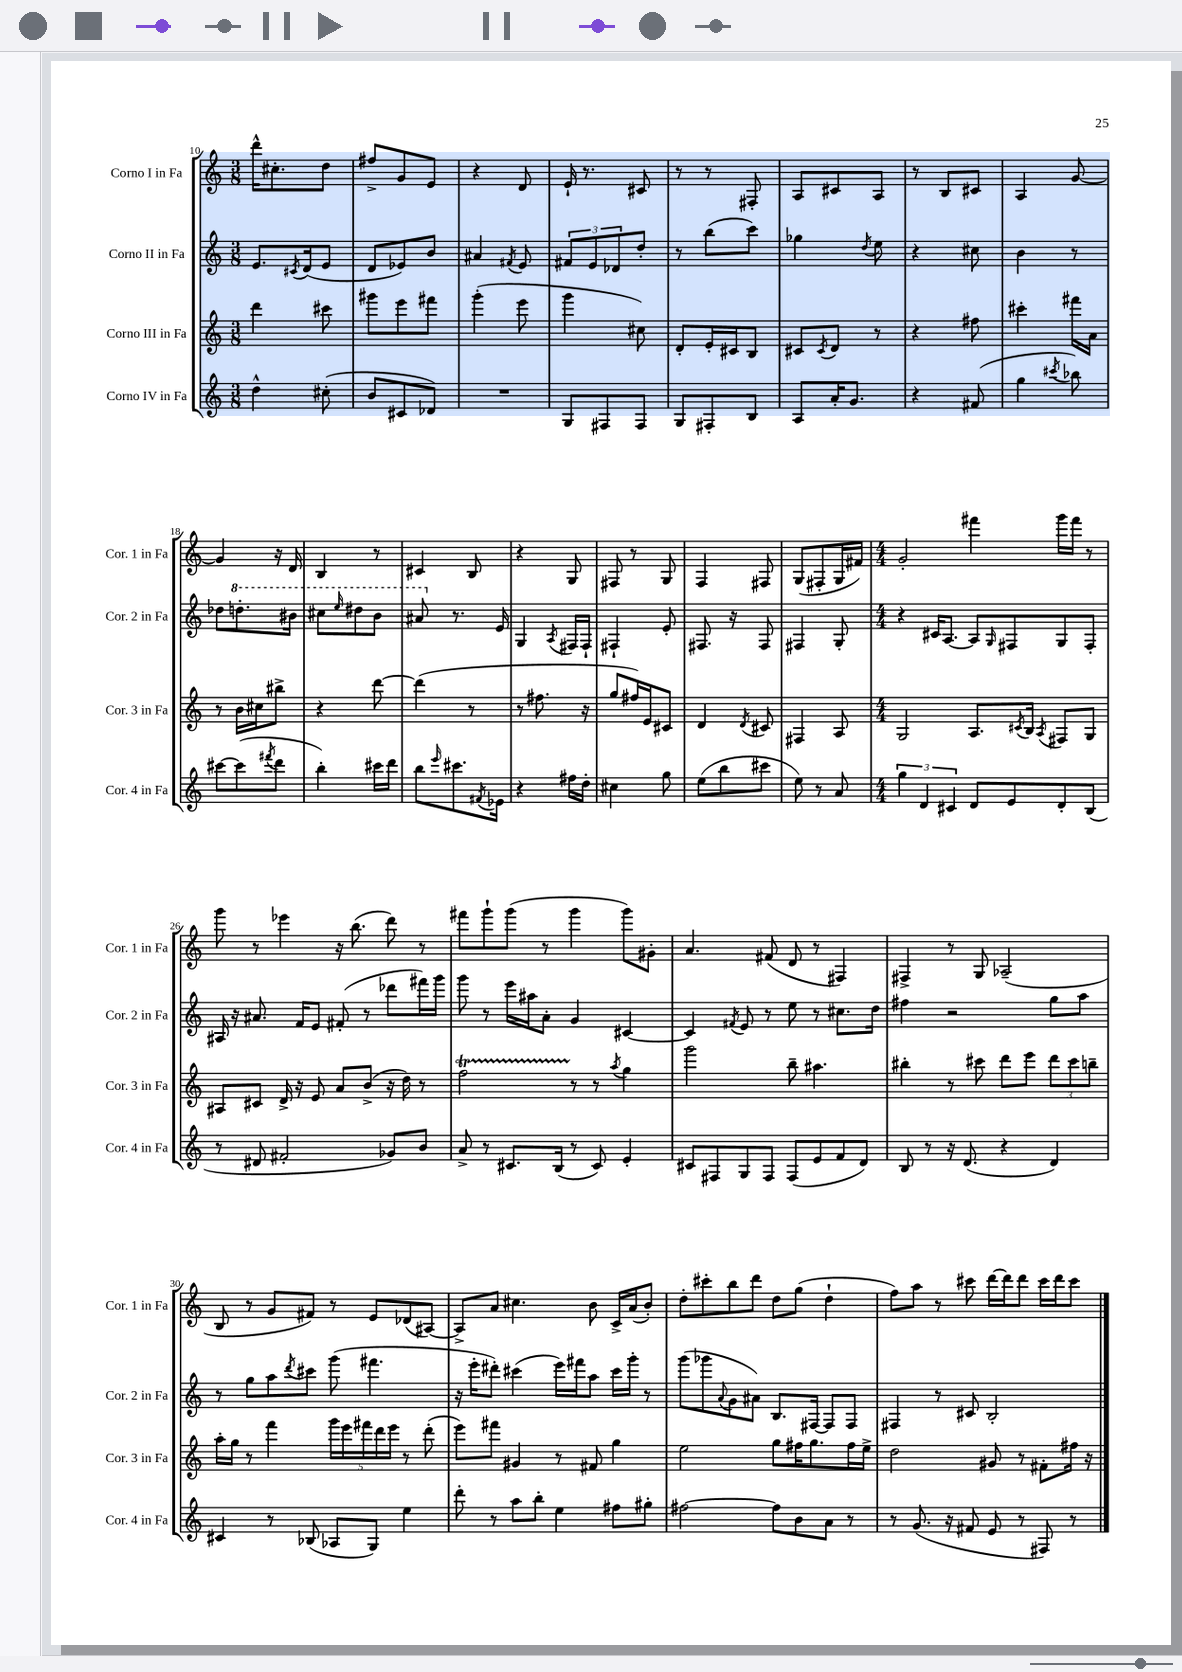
<<
\new StaffGroup <<
\new Staff = "s0" \with { instrumentName = "Corno I in Fa" shortInstrumentName = "Cor. 1 in Fa" } {
    \clef treble \key c \major \numericTimeSignature \time 3/8
    d'''16-^ cis''8.-. d''8 |
    fis''8-> g'8 e'8 |
    r4 d'8 |
    e'16-! r8. cis'8 |
    r8 r8 fis8-. |
    a8 cis'8 a8 |
    r8 b8 cis'8 |
    a4 g'8~ |
    g'4 r16 d'16 |
    b4 r8 |
    cis'4 b8 |
    r4 g8 |
    fis8 r8 g8 |
    f4 fis8 |
    g8( fis8-. g16 fis'16) |
    \numericTimeSignature \time 4/4 g'2-. fis'''4 g'''16 fis'''16 r8 |
    g'''8 r8 ees'''4 r16 b''8.( d'''8) r8 |
    fis'''8 g'''8-! g'''8( r8 g'''4 g'''8) gis'8-. |
    a'4. fis'8( d'8 r8 fis4) |
    fis4-> r8 g8 aes2--( |
    b8 r8 g'8 fis'8) r8 e'8 des'8( ais8~) |
    ais8-> a'8 cis''4. b'8 c'16-> a'16( b'8-.) |
    d''8-. cis'''8-. b''8 d'''8 d''8 g''8( d''4-! |
    f''8) a''8 r8 cis'''8 d'''16~ d'''16 d'''8 cis'''16 d'''16 cis'''8 \bar "|." |
}
\new Staff = "s1" \with { instrumentName = "Corno II in Fa" shortInstrumentName = "Cor. 2 in Fa" } {
    \clef treble \key c \major \numericTimeSignature \time 3/8
    e'8. \acciaccatura { cis'8 } d'16( e'8 |
    d'8 ees'8) b'8 |
    ais'4 \acciaccatura { fis'8 } e'8 |
    \tuplet 3/2 { fis'8 e'8 des'8 } d''8-. |
    r8 b''8( c'''8) |
    ges''4 \acciaccatura { d''8 } e''8 |
    r4 cis''8 |
    b'4 r8 |
    des''8 \ottava #1 d'''!8.-. bis''16 |
    cis'''8 \grace { e'''16 } dis'''8 b''8 |
    ais''8 \ottava #0 r8. e'16 |
    g4 \acciaccatura { a8 } fis16 fis16-! |
    fis4-! e'8-. |
    fis8. r16 fis8 |
    fis4 g8-. |
    \numericTimeSignature \time 4/4 r4 cis'16 a8.~ a8 \grace { g16 } fis8 g8 fis8-. |
    ais16 r16 ais'8. f'16 e'8 fis'8-.( r8 des'''8 fis'''16) g'''16 |
    g'''8 r8 e'''16 ais''16 a'8-. g'4 cis'4~ |
    cis'4 \acciaccatura { fis'8 } e'8 r8 e''8 r8 cis''8. d''16 |
    fis''4 r2 g''8 a''8 |
    r8 g''8 a''8 \acciaccatura { d'''8 } cis'''8 g'''8( fis'''4. |
    r16 e'''16-. dis'''8-.) cis'''4( e'''16) fis'''16 a''8 cis'''16 g'''16-. r8 |
    g'''8( ges'''8 \appoggiatura { a'8 } g'8 ais'8) b8. fis16~ fis8 fis8 |
    fis4 r8 cis'8 b2-. \bar "|." |
}
\new Staff = "s2" \with { instrumentName = "Corno III in Fa" shortInstrumentName = "Cor. 3 in Fa" } {
    \clef treble \key c \major \numericTimeSignature \time 3/8
    d'''4 cis'''8 |
    gis'''8 e'''8 fis'''8 |
    g'''4-.( e'''8 |
    g'''4 cis''8) |
    d'8-. e'16-. cis'16 b8 |
    cis'8 \acciaccatura { cis'8 } d'8 r8 |
    r4 fis''8 |
    cis'''4-. fis'''16 a'16 |
    r8 b'16 cis''16 bis''8-> |
    r4 d'''8~ |
    d'''4( r8 |
    r8 fis''8. r16 |
    g''8 fis''16) e'16 cis'8 |
    d'4 \acciaccatura { d'8 } cis'8 |
    fis4 a8 |
    \numericTimeSignature \time 4/4 g2 a8. \acciaccatura { cis'8 } b16 \acciaccatura { a8 } fis8 g8 |
    ais8 cis'8 d'16-> r16 e'8 a'8 b'8->( r16 d''16) r8 |
    f''2\startTrillSpan r8\stopTrillSpan r8 \acciaccatura { a''8 } g''4 |
    g'''2 b''8-- ais''4. |
    bis''4-. r8 cis'''8 d'''8 e'''8 \tuplet 3/2 { d'''8 cis'''8 b''8-- } |
    a''16-. g''16 r8 f'''4 \tuplet 5/4 { g'''16 e'''16 fis'''16 d'''16 e'''16 } r8 d'''8-.( |
    e'''8) fis'''8 gis'4 r8 fis'8 g''4 |
    e''2 g''8 fis''16 g''8. fis''16 e''16-> |
    d''2 gis'8 r8 fis'8-. fis''16 r16 \bar "|." |
}
\new Staff = "s3" \with { instrumentName = "Corno IV in Fa" shortInstrumentName = "Cor. 4 in Fa" } {
    \clef treble \key c \major \numericTimeSignature \time 3/8
    d''4-^ cis''8-.( |
    b'8 cis'8 des'8) |
    R4. |
    g8 fis8 fis8 |
    g8 fis8-. b8 |
    a8 a'16-. g'8. |
    r4 fis'8( |
    g''4 \acciaccatura { cis'''8 } bes''8) |
    cis'''8~ cis'''8( \acciaccatura { fis'''8 } d'''8 |
    b''4-.) cis'''16 d'''16 |
    b''8 \grace { e'''16 } cis'''8. \acciaccatura { fis'8 } ees'16 |
    r4 fis''16 d''16-. |
    cis''4 g''8 |
    e''8( b''8 cis'''8 |
    e''8) r8 a'8 |
    \numericTimeSignature \time 4/4 \tuplet 3/2 { g''4 d'4 cis'4 } d'8 e'8 d'8-. b8( |
    r8 dis'8 fis'2-. ges'8) b'8 |
    a'8-> r8 cis'8. b16( r8 cis'8) e'4-. |
    cis'8 fis8 g8 fis8 fis8( e'8 f'8 d'8) |
    b8 r8 r16 d'8.( r4 d'4) |
    cis'4 r8 bes8( aes8 g8) e''4 |
    d'''8-. r8 a''8 b''8-. e''4 fis''8 gis''8-. |
    fis''2~ fis''8 b'8 a'8 r8 |
    r8 g'8.( r16 fis'8 e'8 r8 fis8) r8 \bar "|." |
}
>>
>>
\layout { \context { \Score currentBarNumber = #10 } }
